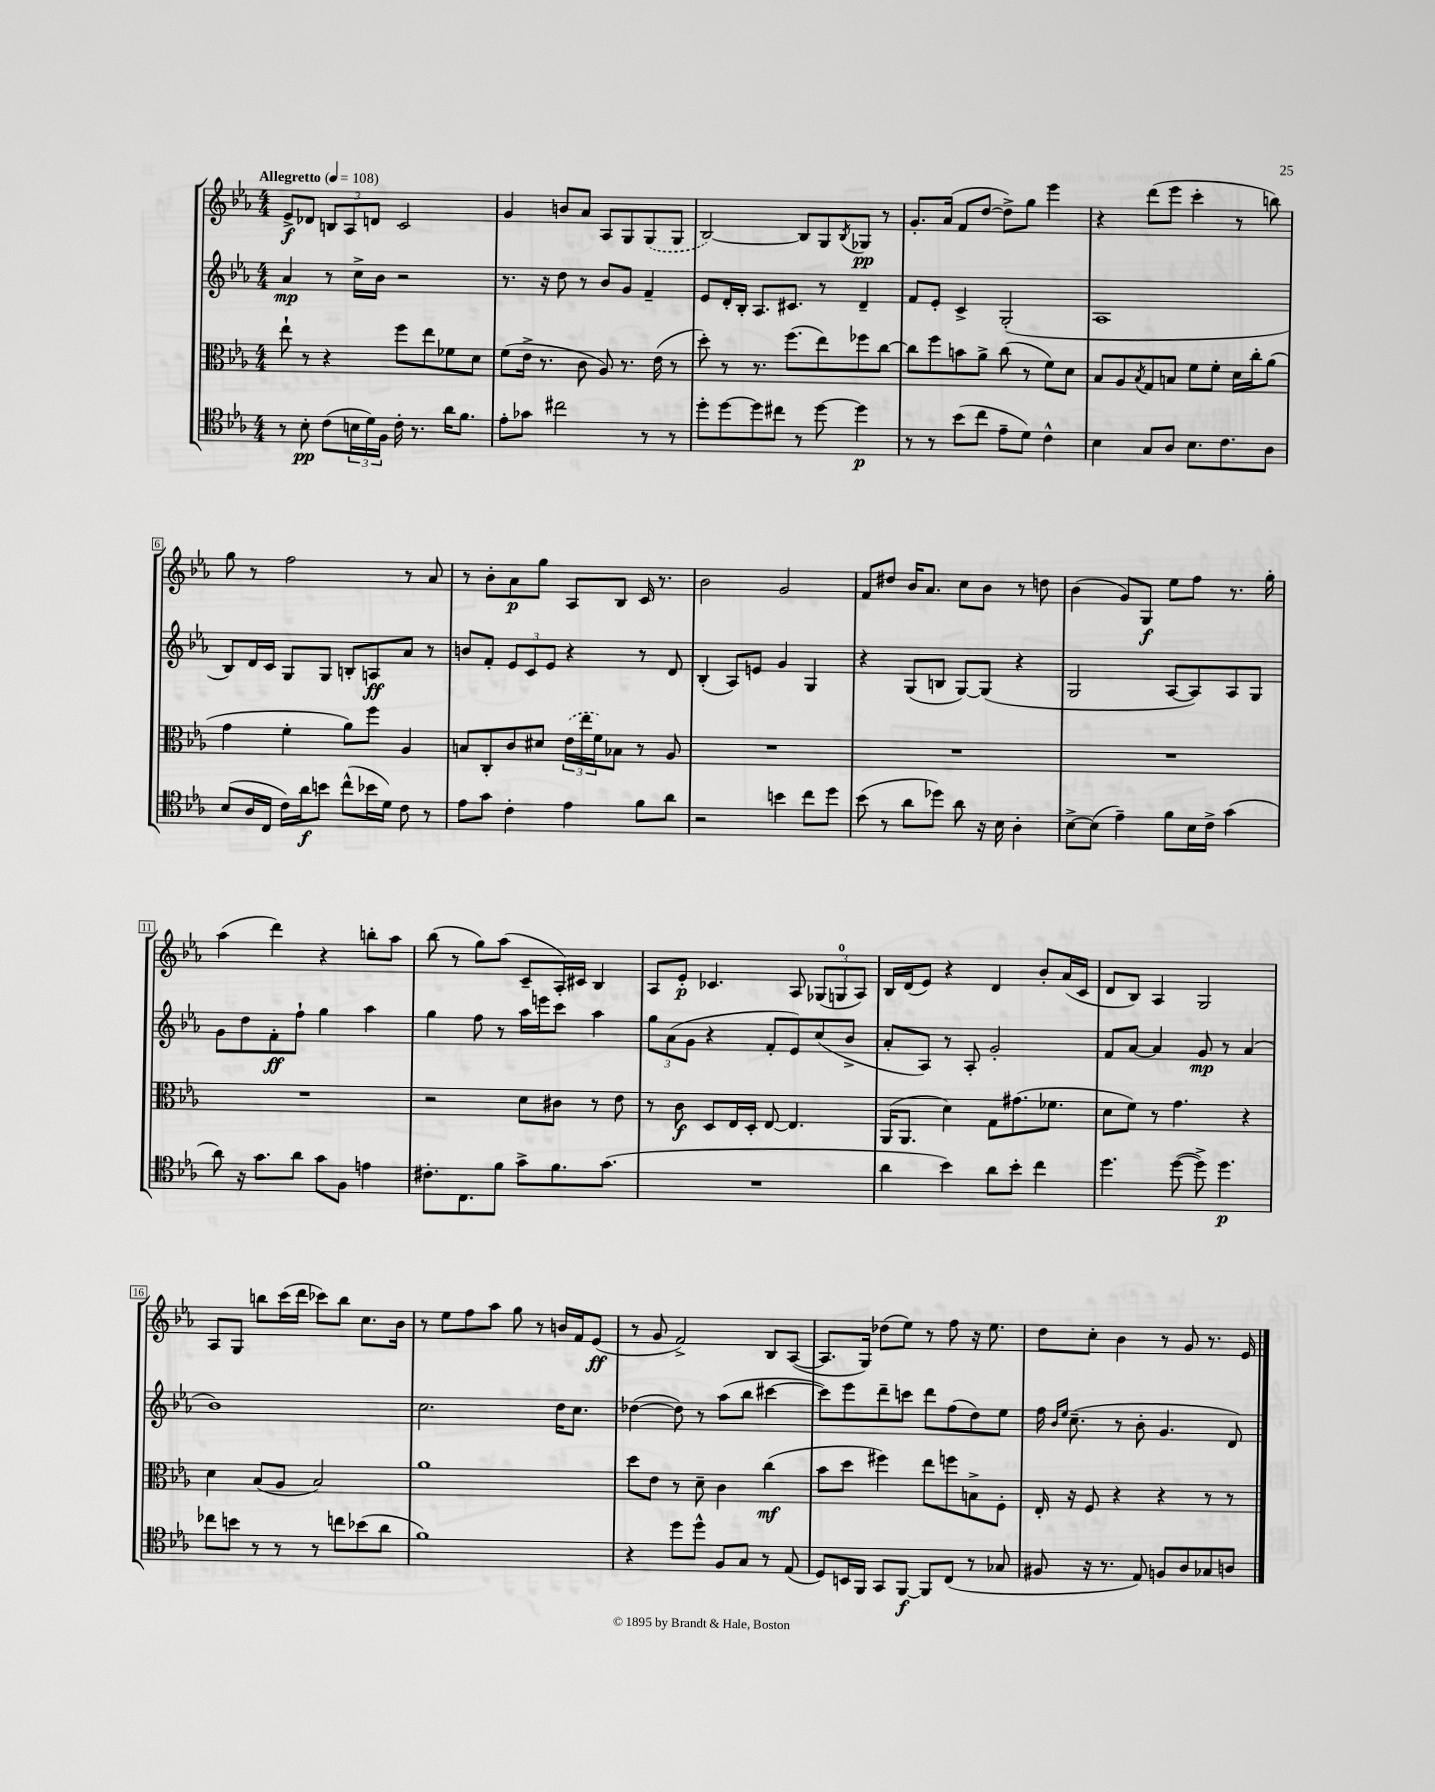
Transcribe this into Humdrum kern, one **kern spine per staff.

**kern	**kern	**kern	**kern
*staff4	*staff3	*staff2	*staff1
*clefC4	*clefC3	*clefG2	*clefG2
*k[b-e-a-]	*k[b-e-a-]	*k[b-e-a-]	*k[b-e-a-]
*M4/4	*M4/4	*M4/4	*M4/4
*MM108	*MM108	*MM108	*MM108
8r	8ee-`	4a-	8e-^
8B-'	8r	.	8d-
(8c	4r	8r	12B
.	.	.	12A-
24B	.	16cc^	.
24d)	.	.	12d
.	.	16b-	.
24F	.	.	.
16c'	8ff	2r	2c
8.r	.	.	.
.	8ee-	.	.
16a-	8f-	.	.
8.f	.	.	.
.	8d	.	.
=	=	=	=
8e-'	(8f	8.r	4g
8g-	16e-^	.	.
.	8.r	16r	.
2cc#	.	8dd	8b
.	8c	8r	8a-
.	8A-)	8b-	8A-
.	8.r	8g	8G
8r	.	4f~	(8G
.	(16e-	.	.
8r	8r	.	8G
=	=	=	=
8dd'	8dd')	8e-	[2B-)
[8dd	8r	16d'	.
.	.	16B-'	.
8dd]	8.r	8.A-	.
8cc#	.	.	.
.	(8.ff	8.c#	.
8r	.	.	8B-]
[8dd	8ee-)	8r	8G
.	.	.	8qB-
4dd]	8ff-	4d~	8G-
.	[8cc	.	8r
=	=	=	=
8r	8cc]	8f	8.g'
8r	8ff	8e-'	.
.	.	.	(16a-
(8b-	8b	4c^	8f
8cc	8a-^	.	[8dd
8e-~	(8cc	(2G'	8dd^])
8d)	8r	.	8gg
4c^^	8f)	.	4eee-
.	8d	.	.
=	=	=	=
4B-	8B-	1A-	4r
.	8A-	.	.
.	8qB-	.	.
8G	8G	.	(8ddd
8A-	8B	.	8eee-
8.B-	8f	.	4ccc'
.	8f'	.	.
8.c	.	.	.
.	16d	.	8r
.	16cc'	.	.
8A-	(8a-	.	8bb)
=	=	=	=
(8B-	4g	8B-)	8gg
16A-	.	16d	8r
16C	.	16c	.
16c)	4f'	8G	2ff
16a-	.	.	.
8b	.	8G	.
(8cc^^	8a-)	8B'	.
16b-	8ff	8A	.
16d)	.	.	.
8c	4A-	8a-	8r
8r	.	8r	8a-
=	=	=	=
8e-	8B	8b	8r
8g	8C'	8f'	8b-'
4c'	8c	12e-	8a-
.	.	12c	.
.	8d#	.	8gg
.	.	12e-	.
4e-	(24e-	4r	8A-
.	24ee-	.	.
.	24f)	.	.
.	8B-	.	8B-
8f	8r	8r	16c
.	.	.	8.r
8a-	8A-	8d	.
=	=	=	=
2r	1r	(4B-'	2b-
.	.	8A-)	.
.	.	8e	.
4b	.	4g	2g
8cc	.	4G	.
8dd	.	.	.
=	=	=	=
(8b-	1r	4r	8f
8r	.	.	8dd#
8a-	.	(8G	16b-
.	.	.	8.a-
8dd-)	.	8B	.
8a-	.	[8G)	8cc
16r	.	(8G]	8b-
16B-	.	.	.
4A-'	.	4r	8r
.	.	.	8dd
=	=	=	=
[8B-^	1r	2G	(4b-
(8B-]	.	.	.
4e-~)	.	.	8g)
.	.	.	8G
8f	.	[8A-	8ee-
16B-	.	8A-])	8ff
16c^	.	.	.
(4g	.	8A-	8.r
.	.	8G	.
.	.	.	16gg'
=	=	=	=
8a-)	1r	8g	(4aa-
16r	.	8dd	.
8.g	.	.	.
.	.	8f'	4ddd)
8a-	.	8ff`	.
8g	.	4gg	4r
8F	.	.	.
4e	.	4aa-	8bb'
.	.	.	8aa-
=	=	=	=
8.c#'	2r	4gg	(8bb-
.	.	.	8r
8.C	.	.	.
.	.	8ff	8gg)
8f	.	8r	(8aa-
8g^	8d	16aa-	8c~
.	.	16eee	.
8.f	8c#	8ccc	16A-')
.	.	.	16c#
.	8r	4aa-	4B-
(8.g	.	.	.
.	8e-	.	.
=	=	=	=
1r	8r	12gg	8A-
.	.	(12a-	.
.	8c	.	8e-'
.	.	12g	.
.	8D	4r	4.c-
.	16E-	.	.
.	16D'	.	.
.	[8E-	8f'	.
.	4.E-]	8e-)	8A-
.	.	(8cc	(12G-
.	.	.	12G
.	.	8b-^	.
.	.	.	12A-)
=	=	=	=
4a-	(16AA-	8a-'	16B-
.	8.AA-	.	(16d
.	.	8A-)	8e-)
4b-)	4d)	8r	4r
.	.	8A-'	.
8a-	8G	2g'	4d
8b-'	(8.g#	.	.
4cc	.	.	8b-'
.	8.f-	.	.
.	.	.	(16a-
.	.	.	16c
=	=	=	=
4.dd	8d	8f	8d
.	8f)	[8a-	8B-)
.	8r	4a-]	4A-
([8dd	4.g	.	.
8dd^])	.	8g	2G
4.dd	.	8r	.
.	4r	(4a-	.
=	=	=	=
8cc-	4d	1b-)	8A-
8b	.	.	8G
8r	(8B-	.	8bb
8r	8A-	.	(16ccc
.	.	.	16ddd
8r	2B-)	.	8ccc-)
8cc	.	.	8bb
(8b-	.	.	8.cc
8a-	.	.	.
.	.	.	16b-
=	=	=	=
1f)	1a-	2.cc	8r
.	.	.	8ee-
.	.	.	8ff
.	.	.	8aa-
.	.	.	8gg
.	.	.	8r
.	.	16dd	16b
.	.	8.cc	16f
.	.	.	(8e-
=	=	=	=
4r	8dd	([4dd-	8r
.	8e-	.	8g
8dd	8r	8dd-])	2f^)
8dd^^	8d~	8r	.
8F	4c	(8aa-	.
8G	.	8bb-	.
8r	(4cc	[4ccc#	8B-
(8E-	.	.	([8A-
=	=	=	=
8D)	8b-	8ccc#])	8.A-]
16BB	8dd	8eee-	.
16FF	.	.	16G)
8GG	4ff#)	8ddd~	(8dd-
[8FF	.	8ccc	8ee-)
8FF]	8ee-	8ddd	8r
(8C	8ff	(8ff	8ff
8r	8B^	8dd)	16r
.	.	.	8.ee-
8G-	8F'	8ee-	.
=	=	=	=
8F#	16E-'	16ff	8dd
.	.	16qqb-	.
.	.	16qqee-	.
.	16r	(8.cc~	.
16r	8F	.	8cc'
8.r	.	.	.
.	4r	8r	4b-
8E-)	.	8b-'	.
8F	4r	4.g	8r
8A-	.	.	8g
8G-	8r	.	8.r
8A	8r	8d)	.
.	.	.	16e-
==	==	==	==
*-	*-	*-	*-
